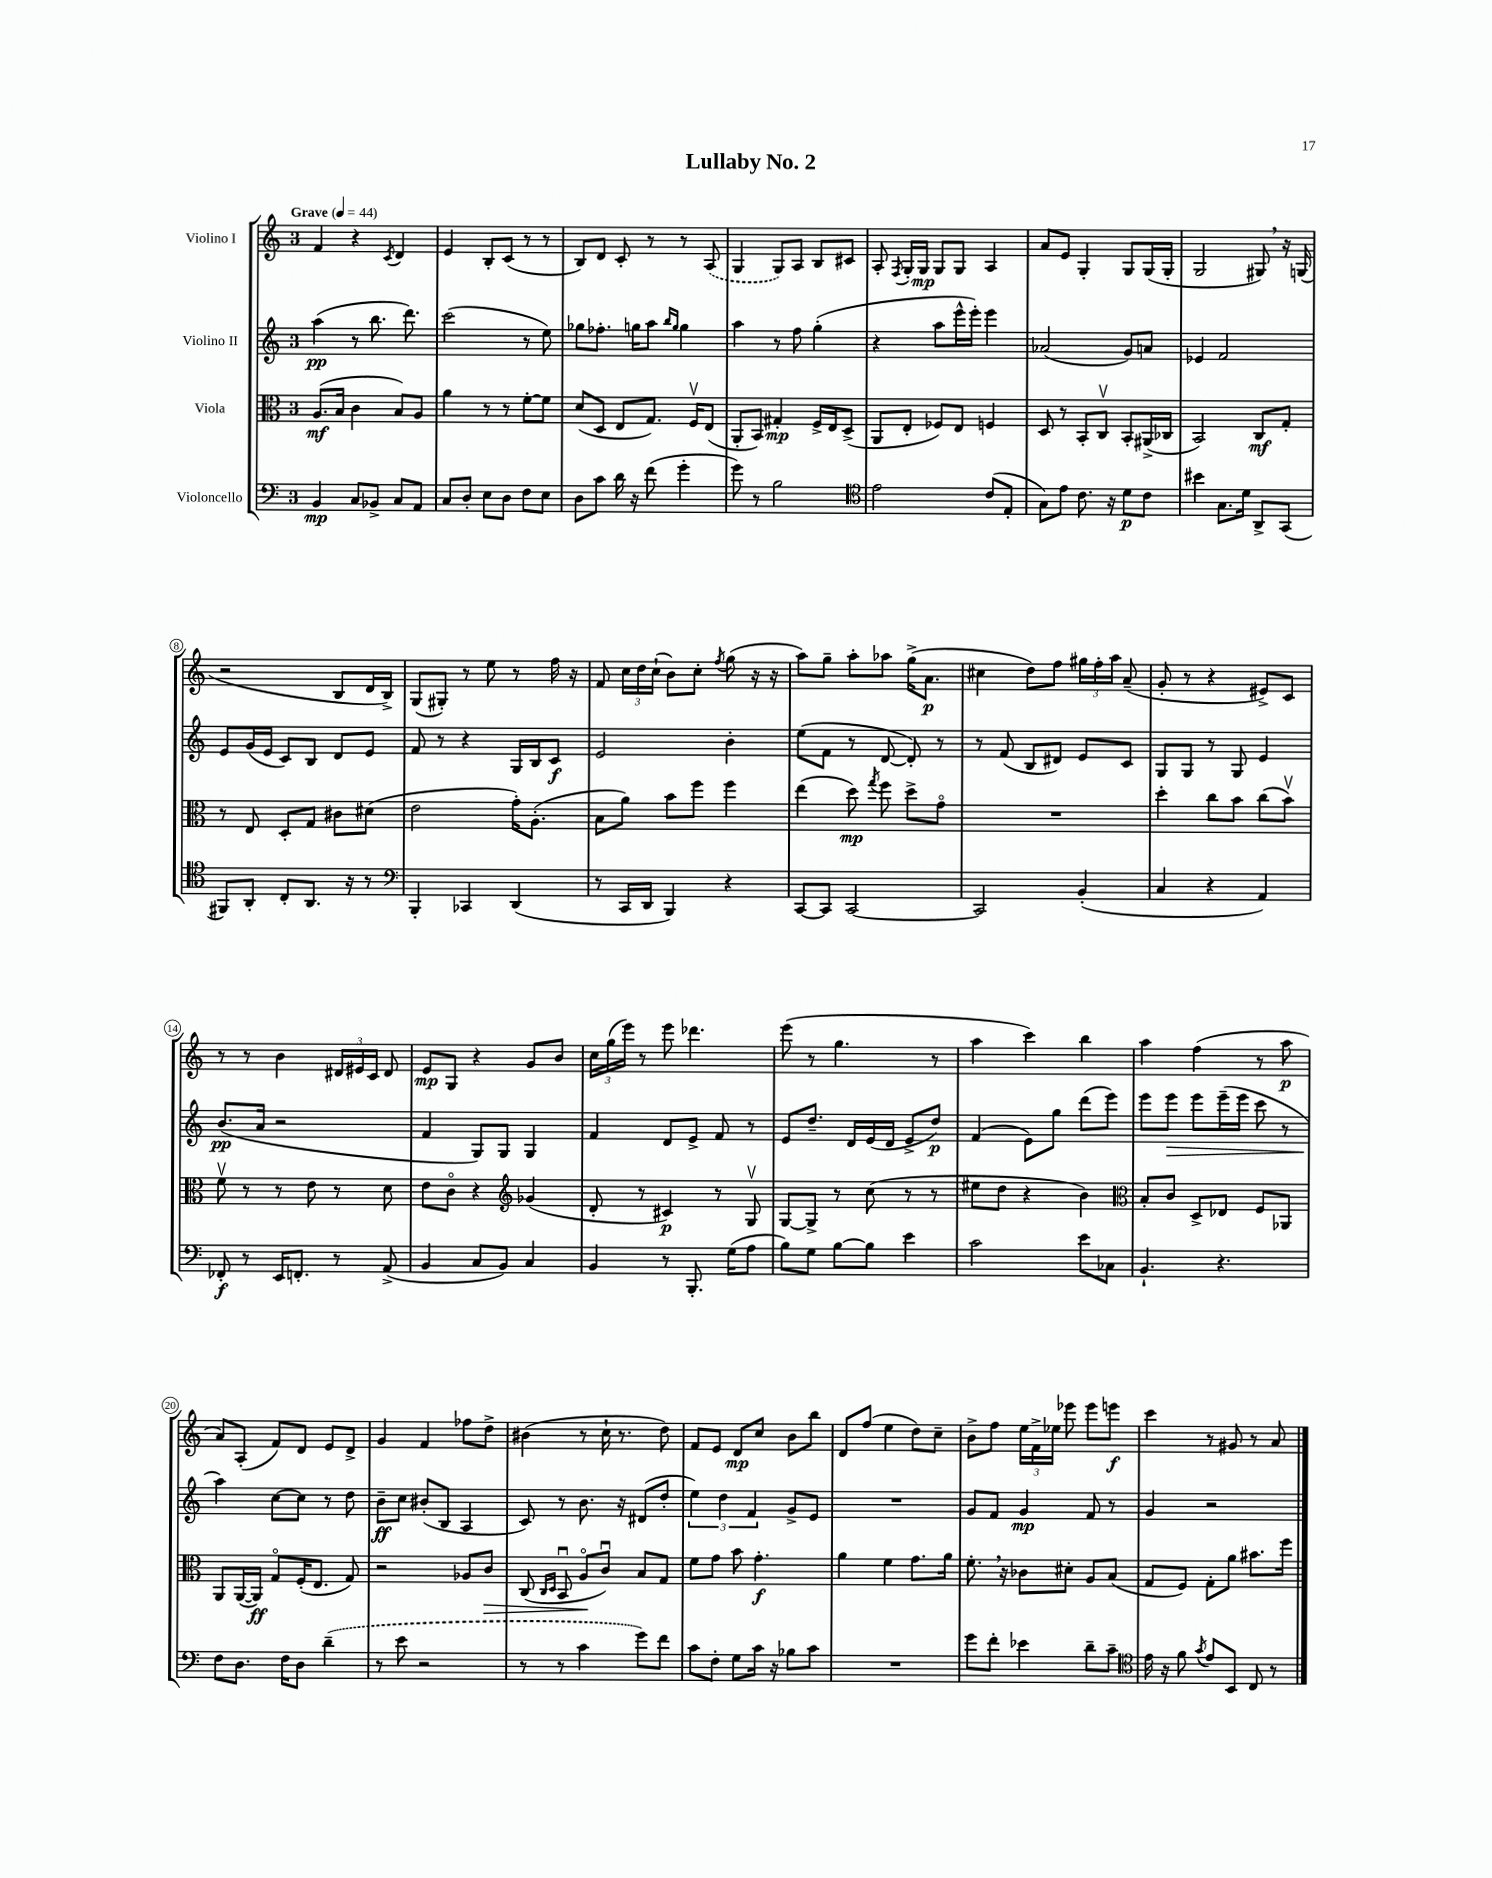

**kern	**kern	**kern	**kern
*staff4	*staff3	*staff2	*staff1
*clefF4	*clefC3	*clefG2	*clefG2
*k[]	*k[]	*k[]	*k[]
*M3/4	*M3/4	*M3/4	*M3/4
*MM44	*MM44	*MM44	*MM44
4BB	(8.A	(4aa	4f
.	16B	.	.
8C	4c	8r	4r
8BB-^	.	8.bb	.
.	.	.	8qc
8C	8B)	.	4d
.	.	8.ddd)	.
8AA	8A	.	.
=	=	=	=
8C	4a	(2ccc	4e
8D'	.	.	.
8E	8r	.	8B'
8D	8r	.	(8c
8F	[8f'	8r	8r
8E	8f]	8ee)	8r
=	=	=	=
8D	(8d	8gg-	8B)
8c	8D	8.ff-'	8d
16d	8E	.	8c'
16r	.	16gg	.
(8f	8.G)	8aa	8r
.	.	16qqbb	.
.	.	16qqgg	.
4g'	.	4gg	8r
.	16Fv	.	.
.	(8E	.	(8A
=	=	=	=
8g)	8AA'	4aa	4G
8r	8BB)	.	.
2B	4G#'	8r	8G)
.	.	8ff	8A
.	16F^	(4gg'	8B
.	16E	.	.
.	(8D^	.	8c#
=	=	=	=
*clefC4	*	*	*
2e	8AA	4r	8A'
.	.	.	8qF
.	8E'	.	16G'
.	.	.	16G
.	8F-)	8aa	8G
.	8E	16eee^^	8G
.	.	16eee')	.
(8c	4F	4eee	4A
8E'	.	.	.
=	=	=	=
8G)	8D	(2a-	8a
8e	8r	.	8e
8.c	8BB'	.	4G'
.	8Cv	.	.
16r	.	.	.
8d	8BB'	8g)	8G
8c	(16AA#^	8a	(16G
.	16C-	.	16G'
=	=	=	=
4b#	2BB)	4e-	2G
8.G	.	2f	.
16d	.	.	.
8AA^	8C	.	8G#)
(8GG	8G'	.	16r
.	.	.	(16G
=	=	=	=
8FF#)	8r	8e	2r
8AA'	8E	(16g	.
.	.	16e	.
8C'	8D'	8c)	.
8.AA	8G	8B	.
.	8c#	8d	8B
16r	.	.	.
8r	(8d#	8e	16d
.	.	.	16B^)
=	=	=	=
*clefF4	*	*	*
4BBB'	2e	8f	(8G
.	.	8r	8G#')
4CC-	.	4r	8r
.	.	.	8ee
(4DD	16g')	16G	8r
.	(8.A'	16B	.
.	.	8c	16ff
.	.	.	16r
=	=	=	=
8r	8B	2e	8f
16CC	8a)	.	24cc
.	.	.	24dd
16DD	.	.	.
.	.	.	(24cc`
4BBB)	8b	.	8b)
.	8ff	.	8cc'
.	.	.	8qff
4r	4ff	4b'	(8gg
.	.	.	16r
.	.	.	16r
=	=	=	=
[8CC	(4ee	(8ee	8aa)
8CC]	.	8f	8gg~
[2CC	8dd)	8r	8aa'
.	8qgg	.	.
.	8ff	[8d	8aa-
.	8dd^	8d'])	(16gg^
.	.	.	8.a
.	8go	8r	.
=	=	=	=
2CC]	2.r	8r	4cc#
.	.	(8f	.
.	.	8B	8dd)
.	.	8d#)	8ff
(4BB'	.	8e	24gg#
.	.	.	24ff'
.	.	.	24aa
.	.	8c	(8a~
=	=	=	=
4C	4dd'	8G	8g'
.	.	8G	8r
4r	8cc	8r	4r
.	8b	8G	.
4AA)	(8cc	4e	8e#^)
.	8bv)	.	8c
=	=	=	=
8FF-'	8fv	(8.b	8r
8r	8r	.	8r
.	.	16a	.
16EE	8r	2r	4b
8.FF'	.	.	.
.	8e	.	.
8r	8r	.	24d#
.	.	.	24e#
.	.	.	24c
(8AA^	8d	.	8d#
=	=	=	=
4BB	8e	4f	8e
.	8co	.	8G
8C	4r	8G)	4r
8BB)	.	8G	.
*	*clefG2	*	*
4C	(4g-	4G	8g
.	.	.	8b
=	=	=	=
4BB	8d'	4f	24cc
.	.	.	(24gg
.	.	.	24eee)
.	8r	.	8r
8r	4c#)	8d	8eee
8.BBB'	.	8e^	4.ddd-
.	8r	8f	.
(16G	.	.	.
8A	8Gv	8r	.
=	=	=	=
8B)	[8G	8e	(8eee
8G	8G^]	8.dd~	8r
[8B	8r	.	4.gg
.	.	16d	.
8B]	(8cc	(16e	.
.	.	16d	.
4e	8r	8e^	.
.	8r	8dd)	8r
=	=	=	=
2c	8ee#	(4f	4aa
.	8dd	.	.
.	4r	8e)	4ccc)
.	.	8gg	.
8e	4b)	(8ddd	4bb
8C-	.	8eee)	.
=	=	=	=
*	*clefC3	*	*
4.BB`	8B'	8eee	4aa
.	8c	8eee	.
.	8D^	8eee	(4ff
4.r	8E-	(16eee~	.
.	.	16eee	.
.	8F	8ccc	8r
.	8AA-	8r	8aa
=	=	=	=
8F	8AA	4aa)	8a)
8.D	([16AA	.	(8A'
.	16AA])	.	.
.	8Go	[8cc	8f)
16F	.	.	.
8D	(16F'	8cc]	8d
.	8.E	.	.
(4d~	.	8r	8e
.	8G)	8dd	8d^
=	=	=	=
8r	2r	8b~	4g
8e	.	8cc	.
2r	.	(8b#'	4f
.	.	8B	.
.	8A-	4A	8ff-
.	8c	.	8dd^
=	=	=	=
8r	(8C	8c)	(4b#
.	16qqC	.	.
.	16qqD	.	.
8r	8BBu	8r	.
4c	8Ao	8.b	8r
.	8cu)	.	16cc`
.	.	16r	8.r
8g)	8B	(8d#	.
8f	8G	8dd'	8dd)
=	=	=	=
8c	8f	6ee)	8f
8F'	8g	.	8e
.	.	6dd	.
8G	8b	.	8d
.	.	6f	.
16c	4.g'	.	8cc
16r	.	.	.
8B-	.	8g^	8b
8c	.	8e	8bb
=	=	=	=
2.r	4a	2.r	8d
.	.	.	(8ff
.	4f	.	4ee
.	8.g	.	8dd)
.	.	.	8cc~
.	16a	.	.
=	=	=	=
8g	8.f'	8g	8b^
8f'	.	8f	8ff
.	16r	.	.
4e-	8c-	4g	24ee
.	.	.	24f^
.	.	.	24ee-
.	8d#'	.	8eee-
8d~	8A	8f	8eee-
8c~	(8B	8r	8eee
=	=	=	=
*clefC4	*	*	*
16e	8G	4g	4ccc
16r	.	.	.
8f	8F)	.	.
8qg	.	.	.
8e	8G'	2r	8r
8BB	8a	.	8g#
8C	8.b#	.	8r
8r	.	.	8a
.	16ff	.	.
==	==	==	==
*-	*-	*-	*-
